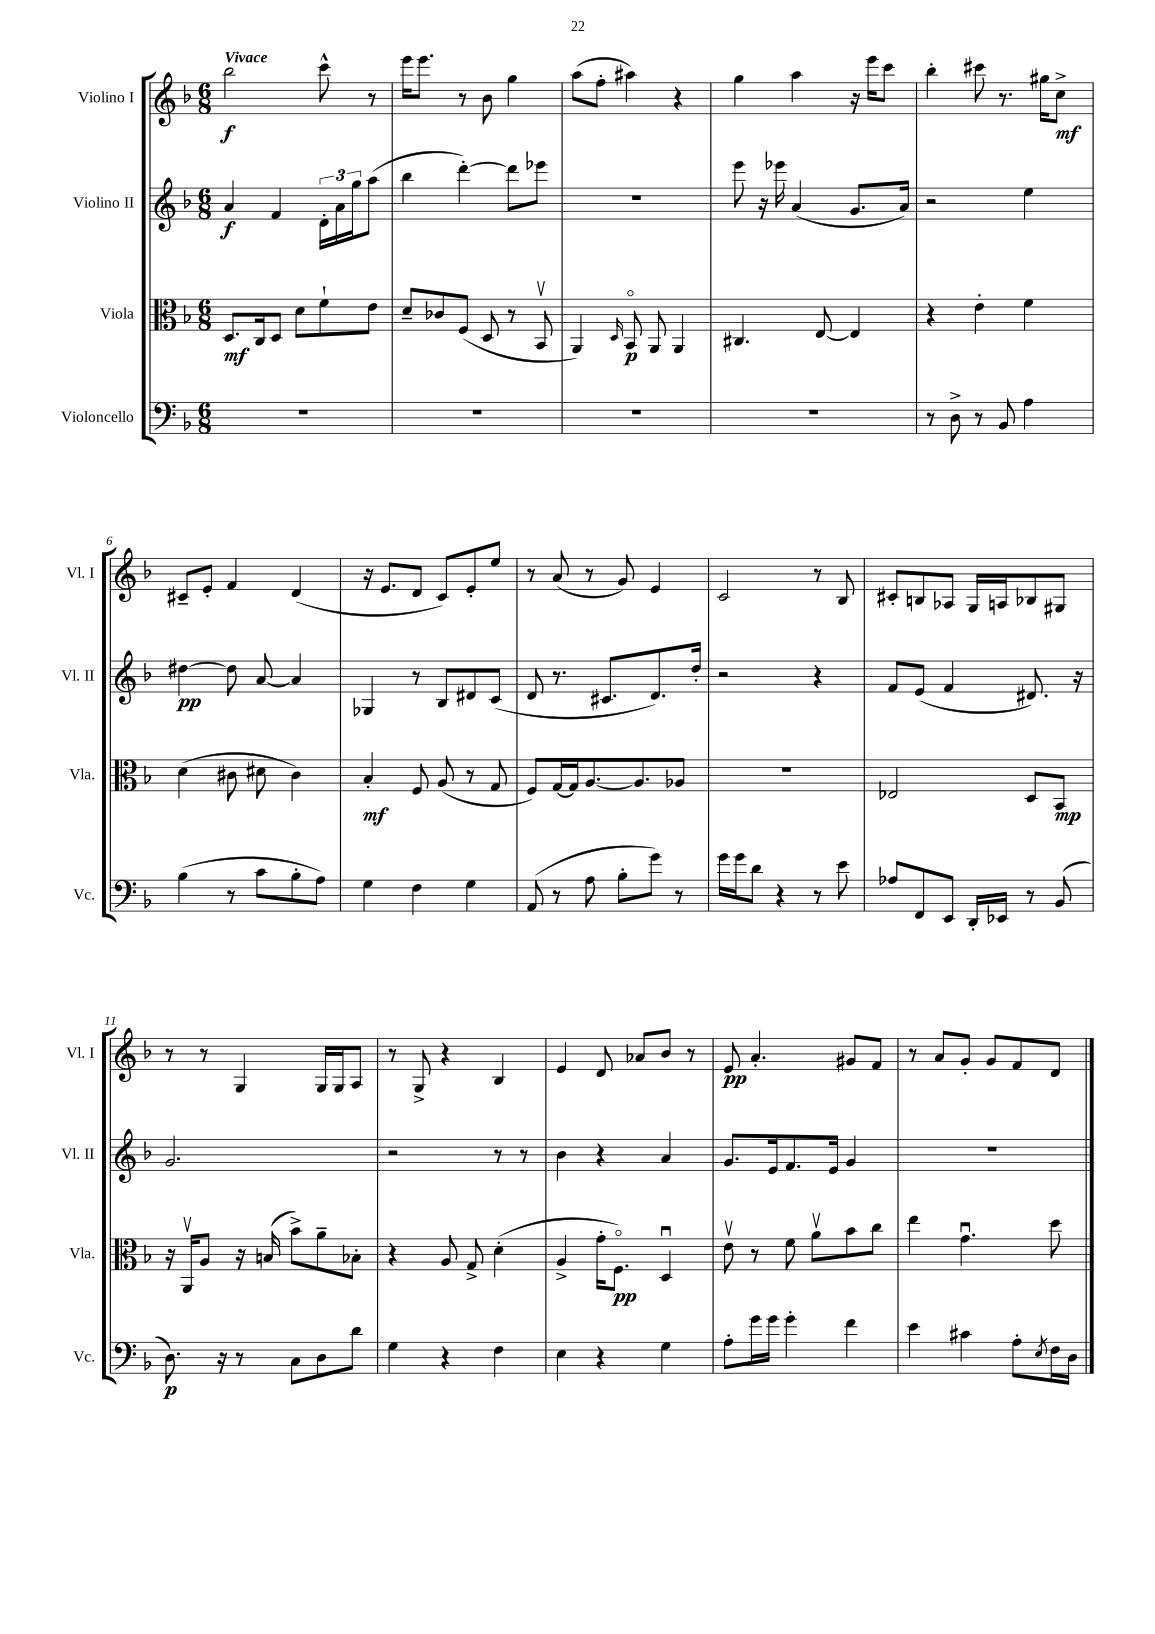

**kern	**dynam	**kern	**dynam	**kern	**dynam	**kern	**dynam
*part4	*part4	*part3	*part3	*part2	*part2	*part1	*part1
*staff4	*staff4	*staff3	*staff3	*staff2	*staff2	*staff1	*staff1
*I"Violoncello	*	*I"Viola	*	*I"Violino II	*	*I"Violino I	*
*I'Vc.	*	*I'Vla.	*	*I'Vl. II	*	*I'Vl. I	*
*clefF4	*	*clefC3	*	*clefG2	*	*clefG2	*
*k[b-]	*	*k[b-]	*	*k[b-]	*	*k[b-]	*
*M6/8	*	*M6/8	*	*M6/8	*	*M6/8	*
=1	=1	=1	=1	=1	=1	=1	=1
!	!	!	!	!	!	!LO:TX:a:B:t=Vivace	!
2.r	.	8.D/L	mf	4a/	f	2bb-\	f
.	.	16C/k	.	.	.	.	.
.	.	8D/J	.	4f/	.	.	.
.	.	8d\L	.	.	.	.	.
.	.	8f`\	.	24d'\LL	.	8ccc^^\	.
.	.	.	.	24a\	.	.	.
.	.	.	.	24gg\J	.	.	.
.	.	8e\J	.	(8aa\J	.	8r	.
=2	=2	=2	=2	=2	=2	=2	=2
2.r	.	8d~/L	.	4bb-\	.	16eee\KL	.
.	.	.	.	.	.	8.eee\J	.
.	.	8c-X/	.	.	.	.	.
.	.	(8F/J	.	[4ddd'\)	.	8r	.
.	.	8D/	.	.	.	8b-\	.
.	.	8r	.	8ddd\L]	.	4gg\	.
.	.	8BB-v/	.	8eee-X\J	.	.	.
=3	=3	=3	=3	=3	=3	=3	=3
2.r	.	4AA/)	.	2.r	.	(8aa\L	.
.	.	.	.	.	.	8ff'\J	.
.	.	16qqD/	.	.	.	.	.
.	.	8BB-/	p	.	.	4aa#X\)	.
.	.	8AA/	.	.	.	.	.
.	.	4AA/	.	.	.	4r	.
=4	=4	=4	=4	=4	=4	=4	=4
2.r	.	4.C#X/	.	8eee\	.	4gg\	.
.	.	.	.	16r	.	.	.
.	.	.	.	16eee-X\	.	.	.
.	.	.	.	(4a/	.	4aa\	.
.	.	[8E/	.	.	.	.	.
.	.	4E/]	.	8.g/L	.	16r	.
.	.	.	.	.	.	16eee\KL	.
.	.	.	.	.	.	8ccc\J	.
.	.	.	.	16a/Jk)	.	.	.
=5	=5	=5	=5	=5	=5	=5	=5
8r	.	4r	.	2r	.	4bb-'\	.
8D^\	.	.	.	.	.	.	.
8r	.	4e'\	.	.	.	8ccc#X\	.
8BB-/	.	.	.	.	.	8.r	.
4A\	.	4f\	.	4ee\	.	.	.
.	.	.	.	.	.	16gg#X\KL	.
.	.	.	.	.	.	8cc^\J	mf
!!LO:LB:g=z
=6	=6	=6	=6	=6	=6	=6	=6
(4B-\	.	(4d\	.	[4dd#X\	pp	8c#X~/L	.
.	.	.	.	.	.	8e'/J	.
8r	.	8c#X\	.	8dd#\]	.	4f/	.
8c\L	.	8d#X\	.	[8a/	.	.	.
8B-'\	.	4c#\)	.	4a/]	.	(4d/	.
8A\J)	.	.	.	.	.	.	.
=7	=7	=7	=7	=7	=7	=7	=7
4G\	.	4B-'/	mf	4G-X/	.	16r	.
.	.	.	.	.	.	8.e/L	.
4F\	.	8F/	.	8r	.	8d/J	.
.	.	(8A/	.	8B-/L	.	8c/L)	.
4G\	.	8r	.	8d#X/	.	8e'/	.
.	.	8G/	.	(8c/J	.	8ee/J	.
=8	=8	=8	=8	=8	=8	=8	=8
(8AA/	.	8F/L)	.	8d/	.	8r	.
8r	.	[16G/L	.	8.r	.	(8a/	.
.	.	16G/J]	.	.	.	.	.
8A\	.	[8.A/	.	.	.	8r	.
.	.	.	.	8.c#X/L	.	.	.
8B-'\L	.	.	.	.	.	8g/)	.
.	.	8.A/]	.	.	.	.	.
8g\J)	.	.	.	8.d/)	.	4e/	.
8r	.	8A-X/J	.	.	.	.	.
.	.	.	.	16dd'/Jk	.	.	.
=9	=9	=9	=9	=9	=9	=9	=9
16g\LL	.	2.r	.	2r	.	2c/	.
16g\J	.	.	.	.	.	.	.
8d\J	.	.	.	.	.	.	.
4r	.	.	.	.	.	.	.
8r	.	.	.	4r	.	8r	.
8e\	.	.	.	.	.	8B-/	.
=10	=10	=10	=10	=10	=10	=10	=10
8A-X/L	.	2E-X/	.	8f/L	.	8c#X'/L	.
8FF/	.	.	.	(8e/J	.	8Bn/	.
8EE/J	.	.	.	4f/	.	8A-X/J	.
16DD'/LL	.	.	.	.	.	16G/LL	.
16EE-X/JJ	.	.	.	.	.	16An/J	.
8r	.	8D/L	.	8.d#X/)	.	8B-X/	.
(8BB-/	.	8BB-/J	mp	.	.	8G#X/J	.
.	.	.	.	16r	.	.	.
!!LO:LB:g=z
=11	=11	=11	=11	=11	=11	=11	=11
8.D\)	p	16r	.	2.g/	.	8r	.
.	.	16AAv/KL	.	.	.	.	.
.	.	8A/J	.	.	.	8r	.
16r	.	.	.	.	.	.	.
8r	.	16r	.	.	.	4G/	.
.	.	(16Bn/	.	.	.	.	.
8C\L	.	8b-^\L)	.	.	.	.	.
8D\	.	8a~\	.	.	.	16G/LL	.
.	.	.	.	.	.	16G/J	.
8d\J	.	8B-X'\J	.	.	.	8A/J	.
=12	=12	=12	=12	=12	=12	=12	=12
4G\	.	4r	.	2r	.	8r	.
.	.	.	.	.	.	8G^/	.
4r	.	8A/	.	.	.	4r	.
.	.	8G^/	.	.	.	.	.
4F\	.	(4d'\	.	8r	.	4B-/	.
.	.	.	.	8r	.	.	.
=13	=13	=13	=13	=13	=13	=13	=13
4E\	.	4A^/	.	4b-\	.	4e/	.
4r	.	16g'\KL	.	4r	.	8d/	.
.	.	8.F\J)	pp	.	.	.	.
.	.	.	.	.	.	8a-X/L	.
4G\	.	4Du/	.	4a/	.	8b-/J	.
.	.	.	.	.	.	8r	.
=14	=14	=14	=14	=14	=14	=14	=14
8A'\L	.	8ev\	.	8.g/L	.	8e/	pp
16g\L	.	8r	.	.	.	4.a'/	.
16g\JJ	.	.	.	16e/k	.	.	.
4g'\	.	8f\	.	8.f/	.	.	.
.	.	8av\L	.	.	.	.	.
.	.	.	.	16e/Jk	.	.	.
4f\	.	8b-\	.	4g/	.	8g#X/L	.
.	.	8cc\J	.	.	.	8f/J	.
=15	=15	=15	=15	=15	=15	=15	=15
4e\	.	4ee\	.	2.r	.	8r	.
.	.	.	.	.	.	8a/L	.
4c#X\	.	4.gu\	.	.	.	8g'/J	.
.	.	.	.	.	.	8g/L	.
8A'\L	.	.	.	.	.	8f/	.
8qE/	.	.	.	.	.	.	.
16F\L	.	8dd\	.	.	.	8d/J	.
16D\JJ	.	.	.	.	.	.	.
==	==	==	==	==	==	==	==
*-	*-	*-	*-	*-	*-	*-	*-
